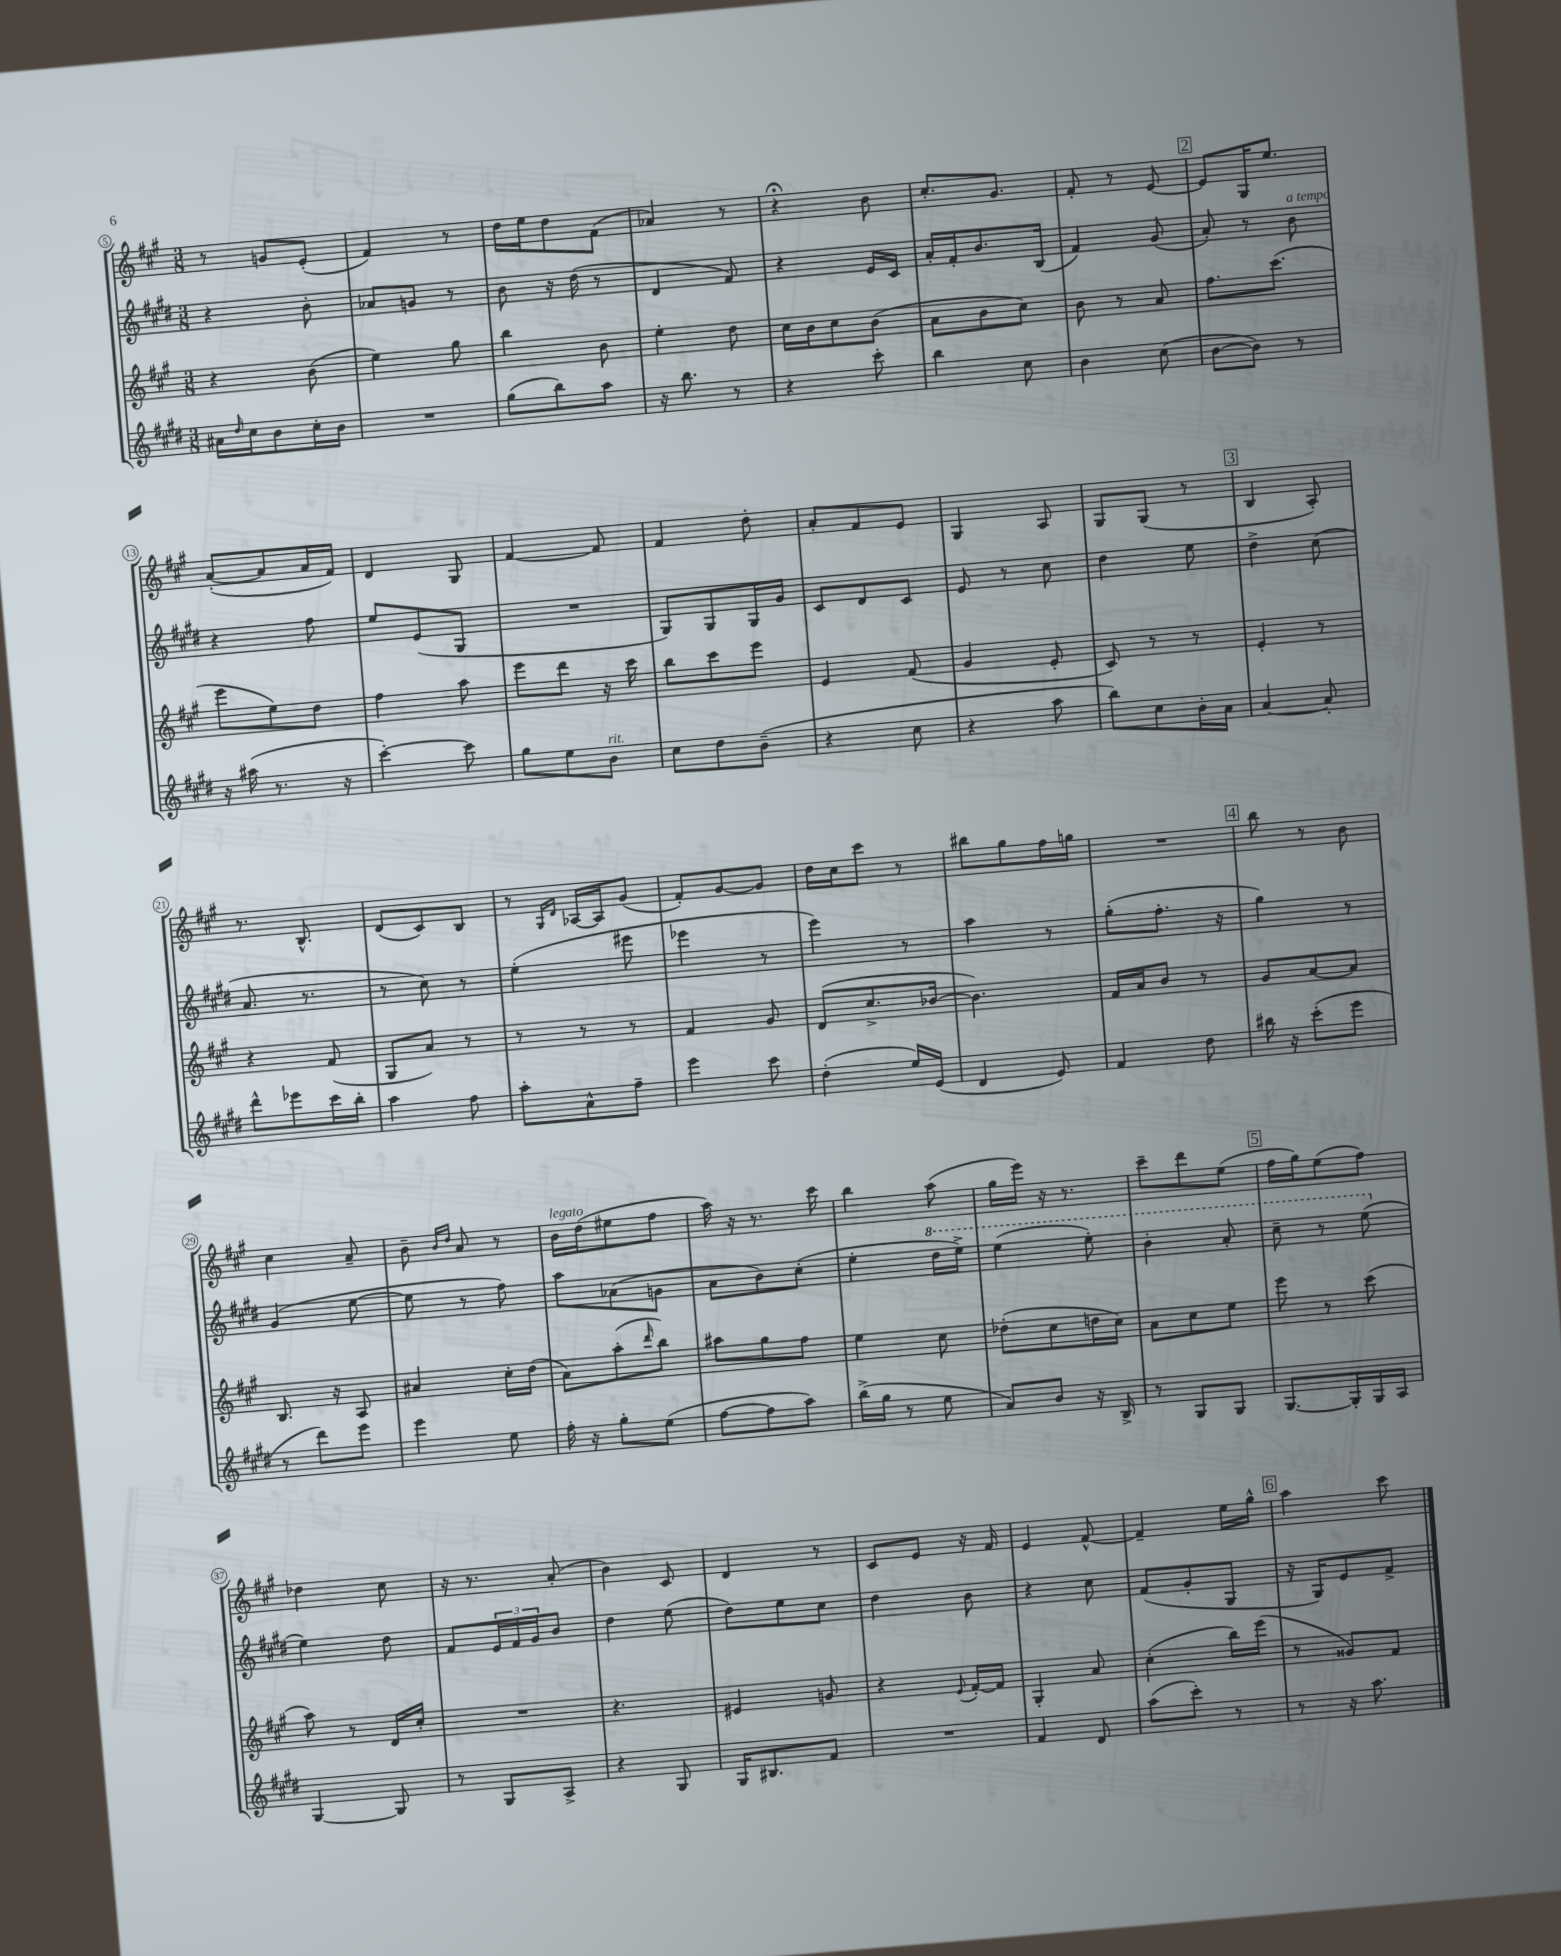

**kern	**kern	**kern	**kern
*part4	*part3	*part2	*part1
*staff4	*staff3	*staff2	*staff1
*clefG2	*clefG2	*clefG2	*clefG2
*k[f#c#g#d#]	*k[f#c#g#]	*k[f#c#g#d#]	*k[f#c#g#]
*M3/8	*M3/8	*M3/8	*M3/8
=5	=5	=5	=5
16a#X\LL	4r	4r	8r
16qqdd#/	.	.	.
16cc#\J	.	.	.
8b\	.	.	8gn/L
16cc#'\L	(8b\	8b'\	(8e'/J
16b\JJ	.	.	.
=6	=6	=6	=6
4.r	4ee\)	8a-X/L	4f#/)
.	.	8gn/J	.
.	8gg#\	8r	8r
=7	=7	=7	=7
(8gg#\L	4bb\	8b\	16dd\LL
.	.	.	16ee\J
8bb\)	.	16r	8dd\
.	.	(16dd#\	.
8aa\J	8b\	8r	(8f#\J
=8	=8	=8	=8
16r	4ee'\	4d#/	4a-X/)
8.bb\	.	.	.
8r	8dd\	8f#/)	8r
=9	=9	=9	=9
4r	16cc#\LL	4r	4r;<
.	16b\J	.	.
.	8cc#\	.	.
8ccc#'\	(8b\J	16e/LL	8b\
.	.	16c#/JJ	.
=10	=10	=10	=10
4bb\	8a\L	16a'/LL	8.cc#'/L
.	.	16f#'/J	.
.	8b\	8.b/	.
.	.	.	8.g#/J
8cc#\	8cc#\J)	.	.
.	.	(16B/Jk	.
=11	=11	=11	=11
4b\	8b\	4f#/)	8f#'/
.	8r	.	8r
(8cc#\	8a/	(8g#/	[8e/
!!LO:REH:place=s1:t=2
=12	=12	=12	=12
[8b\L	8.ff#\L	8a'/)	8e/L]
8b\J])	.	8r	16G#/K
.	(8.ccc#\J	.	8.ee/J
!	!	!LO:TX:a:i:t=a tempo	!
8r	.	8b\	.
!!LO:LB:g=z
=13	=13	=13	=13
16r	8eee\L	4r	([8a'/L
(16aa#X\	.	.	.
8.r	8ee\)	.	8a/]
.	8dd\J	8ff#\	16a/L
16r	.	.	16f#/JJ)
=14	=14	=14	=14
[4ccc#'\)	4ff#\	8ee/L	4d/
.	.	(8e/	.
8ccc#\]	8aa\	8G#/J	8G#/
=15	=15	=15	=15
8gg#\L	8eee\L	4.r	[4f#/
8ee\	8ddd\J	.	.
!LO:TX:a:i:t=rit.	!	!	!
8b\J	16r	.	8f#/]
.	16ccc#\	.	.
=16	=16	=16	=16
8cc#\L	8bb\L	8G#/L)	4f#/
8dd#\	8ccc#\	8G#/	.
(8b~\J	8eee\J	16G#/L	8dd'\
.	.	16g#/JJ	.
=17	=17	=17	=17
4r	4e/	8c#/L	8a'/L
.	.	8d#/	8f#/
8cc#\	(8f#/	8c#/J	8e/J
=18	=18	=18	=18
4r	4g#/	8e/	4G#/
.	.	8r	.
8aa\	8e'/	8cc#\	8A/
=19	=19	=19	=19
8bb\L)	8c#/)	4dd#\	8G#/L
8cc#\	8r	.	(8G#/J
16b'\L	8r	8ee\	8r
16a\JJ	.	.	.
!!LO:REH:place=s1:t=3
=20	=20	=20	=20
[4a/	4e'/	4dd#^\	4B/
8a'/]	8r	(8cc#\	8A'/)
!!LO:LB:g=z
=21	=21	=21	=21
8ddd#^^\L	4r	8.a/	8.r
8eee-X\	.	.	.
.	.	8.r	8.B^^/
16ccc#\L	(8f#/	.	.
16bb'\JJ	.	.	.
=22	=22	=22	=22
4aa\	8G#/L	8r	(8d/L
.	8a/J)	8cc#\)	8c#/)
8ff#\	8r	8r	8B/J
=23	=23	=23	=23
8aa'\L	8r	(4ee'\	8r
.	.	.	16qqG#/LL
.	.	.	16qqd/JJ
8a^^\	8r	.	[16A-X/LL
.	.	.	16A-/J]
8ff#~\J	8r	8eee#X\	(8g#/J
=24	=24	=24	=24
4eee\	4f#/	4eee-X\	8f#'/L)
.	.	.	[8g#/
8ccc#\	8g#/	8r	8g#/J]
=25	=25	=25	=25
(4dd#'\	(8d/L	4eee\)	16dd\LL
.	.	.	16cc#\J
.	8.cc#^/	.	8ccc#\J
16ee/LL)	.	8r	8r
(16e/JJ	[16b-X/Jk	.	.
=26	=26	=26	=26
4d#/	4.b-\])	4aa\	8bb#X\L
.	.	.	8gg#\
8e/)	.	8r	16ff#\L
.	.	.	16ggn\JJ
=27	=27	=27	=27
4f#/	16f#/LL	(8gg#'\L	4.r
.	16a/J	.	.
.	8b/J	8.ff#'\J	.
8dd#\	8r	.	.
.	.	16r	.
!!LO:REH:place=s1:t=4
=28	=28	=28	=28
16bb#X\	8g#/L	4gg#\)	8bb\
16r	.	.	.
(8ccc#'\L	[8a/	.	8r
8eee\J	8a/J]	8r	8b\
!!LO:LB:g=z
=29	=29	=29	=29
8r	8.B/	(4g#/	4cc#\
8ddd#\L)	.	.	.
.	16r	.	.
8eee\J	8A/	[8ee\	8a~/
=30	=30	=30	=30
4eee\	4a#X/	8ee\]	8b~\
.	.	.	16qqb/LL
.	.	.	16qqdd/JJ
.	.	8r	8a/
8ee\	16cc#'\LL	8ff#\)	8r
.	(16dd\JJ	.	.
=31	=31	=31	=31
!	!	!	!LO:TX:a:i:t=legato
16ff#'\	8a\L)	8aa\L	16b\LL
16r	.	.	(16dd\J
8gg#'\L	(8aa'\	(8a-X\	8ee#X\
.	16qqddd/	.	.
(8ee\J	8bb\J)	8gn\J	8ff#\J
=32	=32	=32	=32
[8ff#\L	8aa#X\L	8a\L	16aa\)
.	.	.	16r
8ff#\]	8gg#\	8b\)	8.r
8aa\J)	8ff#\J	(8cc#'\J	.
.	.	.	16ccc#\
=33	=33	=33	=33
(16bb^\LL	4ee\	4ee'\	4bb\
16gg#\JJ	.	.	.
8r	.	.	.
*	*	*8va	*
8ee\	8cc#\	16ddd#\LL	(8aa\
.	.	16eee^\JJ)	.
=34	=34	=34	=34
8a/L)	(8dd-X'\L	(4eee\	16gg#\LL
.	.	.	16eee\JJ)
8b/J	8cc#\	.	16r
.	.	.	8.r
16r	16ddn\L	8eee'\)	.
16B^/	16cc#\JJ)	.	.
=35	=35	=35	=35
8r	8a\L	4bb'\	8ccc#~\L
8G#/L	8cc#\	.	8ddd\
8G#/J	8ee\J	8aa'/	(8ee\J
!!LO:REH:place=s1:t=5
=36	=36	=36	=36
[8.G#/L	8eee\	8ccc#~\	16ff#\LL
.	.	.	16gg#\J)
.	8r	8r	(8ee\
16G#'/L]	.	.	.
16G#/	(8ccc#\	(8eee\	8ff#\J)
16A/JJ	.	.	.
!!LO:LB:g=z
=37	=37	=37	=37
*	*	*X8va	*
[4G#/	8aa\)	4ee\)	4dd-X\
.	8r	.	.
8G#/]	16d/LL	8dd#\	8cc#\
.	16cc#'/JJ	.	.
=38	=38	=38	=38
8r	4.r	8f#/L	16r
.	.	.	8.r
8G#/L	.	24e/L	.
.	.	24f#/	.
.	.	24g#/J	.
8A^/J	.	8b/J	(8a'/
=39	=39	=39	=39
4r	4.r	4dd#\	4b\)
8G#/	.	(8ee\	8c#/
=40	=40	=40	=40
16G#/KL	4e#X/	8dd#\L)	4d/
8.B#X/	.	.	.
.	.	8ee\	.
8f#/J	8gn/	8cc#\J	8r
=41	=41	=41	=41
4.r	4r	4dd#\	8c#/L
.	.	.	8e/J
.	8qqe/	.	.
.	[16f#'/LL	8b\	16r
.	16f#/JJ]	.	16f#/
=42	=42	=42	=42
4f#/	4G#'/	4r	4e/
8d#/	8a/	8cc#\	[8f#^^/
=43	=43	=43	=43
(8aa\L	(4cc#'\	(8f#/L	4f#~/]
8ccc#'\J)	.	8g#'/	.
8r	16bb\LL)	8G#/J	16ee\LL
.	(16eee\JJ	.	16gg#^^\JJ
!!LO:REH:place=s1:t=6
=44	=44	=44	=44
8r	8r	16r	4aa\
.	.	16G#/KL)	.
16r	8g##X/L)	8e/	.
8.aa\	.	.	.
.	8f#/J	8f#^/J	8ccc#\
==	==	==	==
*-	*-	*-	*-
